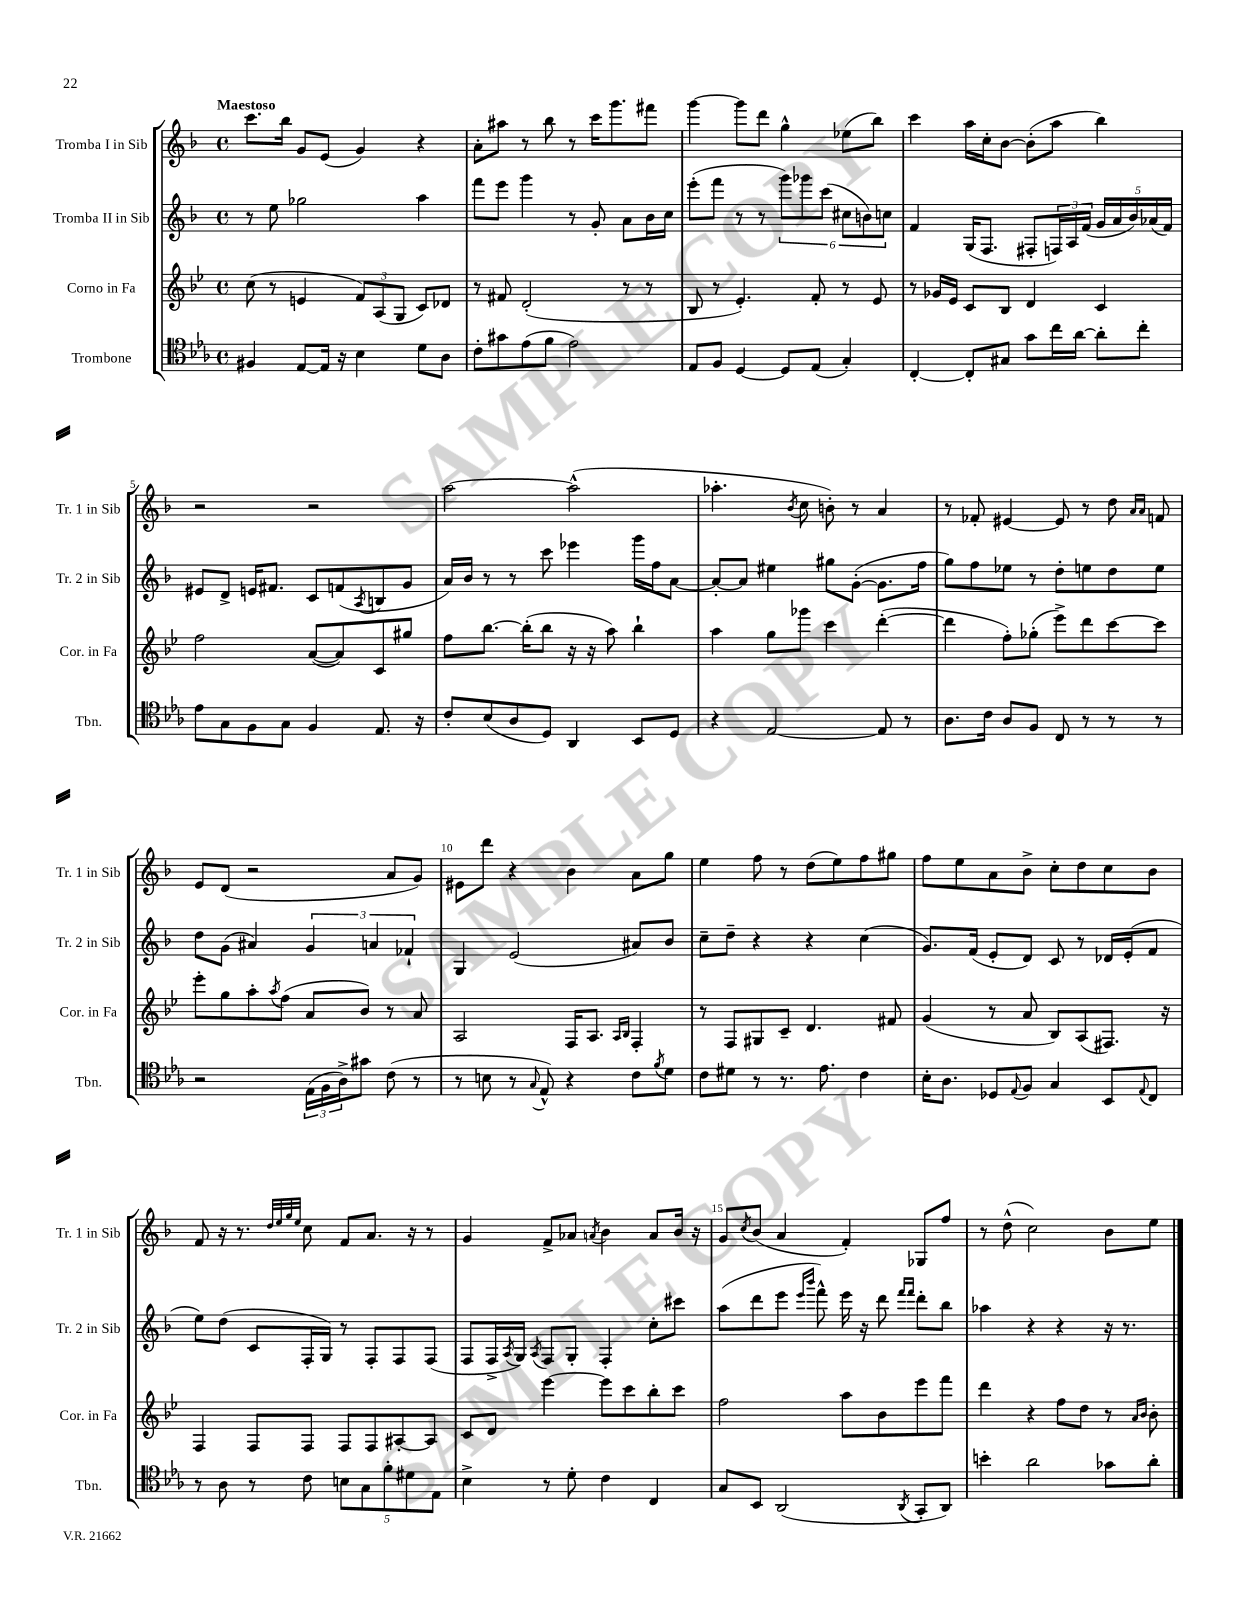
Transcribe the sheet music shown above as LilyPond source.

<<
\new StaffGroup <<
\new Staff = "s0" \with { instrumentName = "Tromba I in Sib" shortInstrumentName = "Tr. 1 in Sib" } {
    \clef treble \key f \major \defaultTimeSignature \time 4/4 \tempo "Maestoso"
    c'''8. bes''16 g'8 e'8( g'4) r4 |
    a'8-. ais''8 r8 bes''8 r8 c'''16 g'''8. fis'''8 |
    g'''4~ g'''8 d'''8 g''4-^ ees''8( bes''8) |
    c'''4 a''16 c''16-. bes'8~ bes'8-.( a''8 bes''4) |
    r2 r2 |
    a''2~ a''2-^( |
    aes''4.-. \acciaccatura { bes'8 } c''8 b'8-.) r8 a'4 |
    r8 fes'8-. eis'4~ eis'8 r8 d''8 \grace { a'16 a'16 } f'8 |
    e'8 d'8( r2 a'8 g'8) |
    eis'8 d'''8 r4 bes'4 a'8 g''8 |
    e''4 f''8 r8 d''8( e''8) f''8 gis''8 |
    f''8 e''8 a'8 bes'8-> c''8-. d''8 c''8 bes'8 |
    f'8 r16 r8. \grace { d''32 e''32 g''32 e''32 } c''8 f'8 a'8. r16 r8 |
    g'4 f'8-> aes'8 \acciaccatura { a'8 } bes'4 a'8 bes'16 r16 |
    g'8 \acciaccatura { c''8 } bes'8( a'4 f'4-.) ges8 f''8 |
    r8 d''8-^( c''2) bes'8 e''8 \bar "|." |
}
\new Staff = "s1" \with { instrumentName = "Tromba II in Sib" shortInstrumentName = "Tr. 2 in Sib" } {
    \clef treble \key f \major \defaultTimeSignature \time 4/4
    r8 e''8 ges''2 a''4 |
    f'''8 e'''8 g'''4 r8 g'8-. a'8 bes'16 c''16 |
    e'''8-.( f'''8 r8 r8 \tuplet 6/4 { g'''8) ges'''8 c'''8( cis''8 b'8) c''8 } |
    f'4 g16( f8. fis8-. \tuplet 3/2 { f16) a16 f'16( } \tuplet 5/4 { g'16 a'16 bes'16) aes'16( f'16) } |
    eis'8 d'8-> e'16 fis'8. c'8 f'8( \acciaccatura { a8 } b8 g'8 |
    a'16) bes'16 r8 r8 c'''8 ees'''4 g'''16 f''16 a'8~ |
    a'8~-. a'8 eis''4 gis''8 g'8~-.( g'8. f''16 |
    g''8) f''8 ees''8 r8 d''8-. e''8 d''8 e''8 |
    d''8 g'8( ais'4) \tuplet 3/2 { g'4 a'4 fes'4-! } |
    g4 e'2( ais'8) bes'8 |
    c''8-- d''8-- r4 r4 c''4( |
    g'8.) f'16( e'8-. d'8) c'8 r8 des'16 e'16-.( f'8 |
    e''8) d''8( c'8 f16-. g16) r8 f8-. f8 f8( |
    f8 f16-> \acciaccatura { a8 } g16) \acciaccatura { a8 } f8 g8-. f4-. c''8-. cis'''8 |
    a''8( d'''8 e'''8 \grace { e'''16 bes'''16 } f'''8-^) e'''16 r16 d'''8 \grace { f'''16 f'''16 } d'''8-. bes''8 |
    aes''4 r4 r4 r16 r8. \bar "|." |
}
\new Staff = "s2" \with { instrumentName = "Corno in Fa" shortInstrumentName = "Cor. in Fa" } {
    \clef treble \key bes \major \defaultTimeSignature \time 4/4
    c''8( r8 e'4 \tuplet 3/2 { f'8) a8( g8 } c'8) des'8 |
    r8 fis'8 d'2-.( r8 r8 |
    bes8 r8 ees'4.-.) f'8-. r8 ees'8 |
    r8 ges'16 ees'16 c'8 bes8 d'4 c'4 |
    f''2 a'8~( a'8) c'8 gis''8 |
    f''8 bes''8.~ bes''16-.( bes''8 r16 r16 a''8) bes''4-! |
    a''4 g''8 ges'''8 c'''4 d'''4~-.( |
    d'''4 f''8-.) ges''8-.( ees'''8->) d'''8 c'''8~ c'''8 |
    ees'''8-. g''8 a''8-. \acciaccatura { a''8 } f''8( a'8 bes'8) r8 a'8 |
    a2 f16 a8. \grace { a16 bes16 } f4-. |
    r8 f8 gis8 c'8-- d'4. fis'8 |
    g'4( r8 a'8 bes8) a8( fis8.) r16 |
    f4 f8 f8 f8 f8 ais8~-. ais8 |
    c'8 d'8 ees'''4~ ees'''8 c'''8 bes''8-. c'''8 |
    f''2 a''8 bes'8 ees'''8 f'''8 |
    d'''4 r4 f''8 d''8 r8 \grace { a'16 bes'16 } bes'8-. \bar "|." |
}
\new Staff = "s3" \with { instrumentName = "Trombone" shortInstrumentName = "Tbn." } {
    \clef tenor \key ees \major \defaultTimeSignature \time 4/4
    fis4 ees8~ ees16 r16 bes4 d'8 aes8 |
    c'8-. gis'8 ees'8( f'8 ees'2) |
    ees8 f8 d4~ d8 ees8( g4-.) |
    c4~-. c8-. gis8 g'8 c''16 aes'16~ aes'8-. c''8-. |
    ees'8 g8 f8 g8 f4 ees8. r16 |
    c'8-. bes8( aes8 d8) aes,4 bes,8 d8 |
    r4 ees2~ ees8 r8 |
    aes8. c'16 aes8 f8 c8 r8 r8 r8 |
    r2 \tuplet 3/2 { ees16( f16 aes16->) } gis'8 c'8( r8 |
    r8 b8 r8 \appoggiatura { g8 } ees8-^) r4 c'8 \acciaccatura { f'8 } d'8 |
    c'8 dis'8 r8 r8. ees'8. c'4 |
    bes16-. aes8. des8 \appoggiatura { ees8 } f8 g4 bes,8 \appoggiatura { ees8 } c8 |
    r8 aes8 r8 c'8 \tuplet 5/4 { b8 g8 f'8-. dis'8 ees8 } |
    bes4-> r8 d'8-. c'4 c4 |
    g8 bes,8 aes,2( \acciaccatura { aes,8 } g,8-. aes,8) |
    b'4-. aes'2 ges'8 aes'8-. \bar "|." |
}
>>
>>
\layout { \context { \Score \override BarNumber.break-visibility = ##(#f #t #t) barNumberVisibility = #(every-nth-bar-number-visible 5) } }
